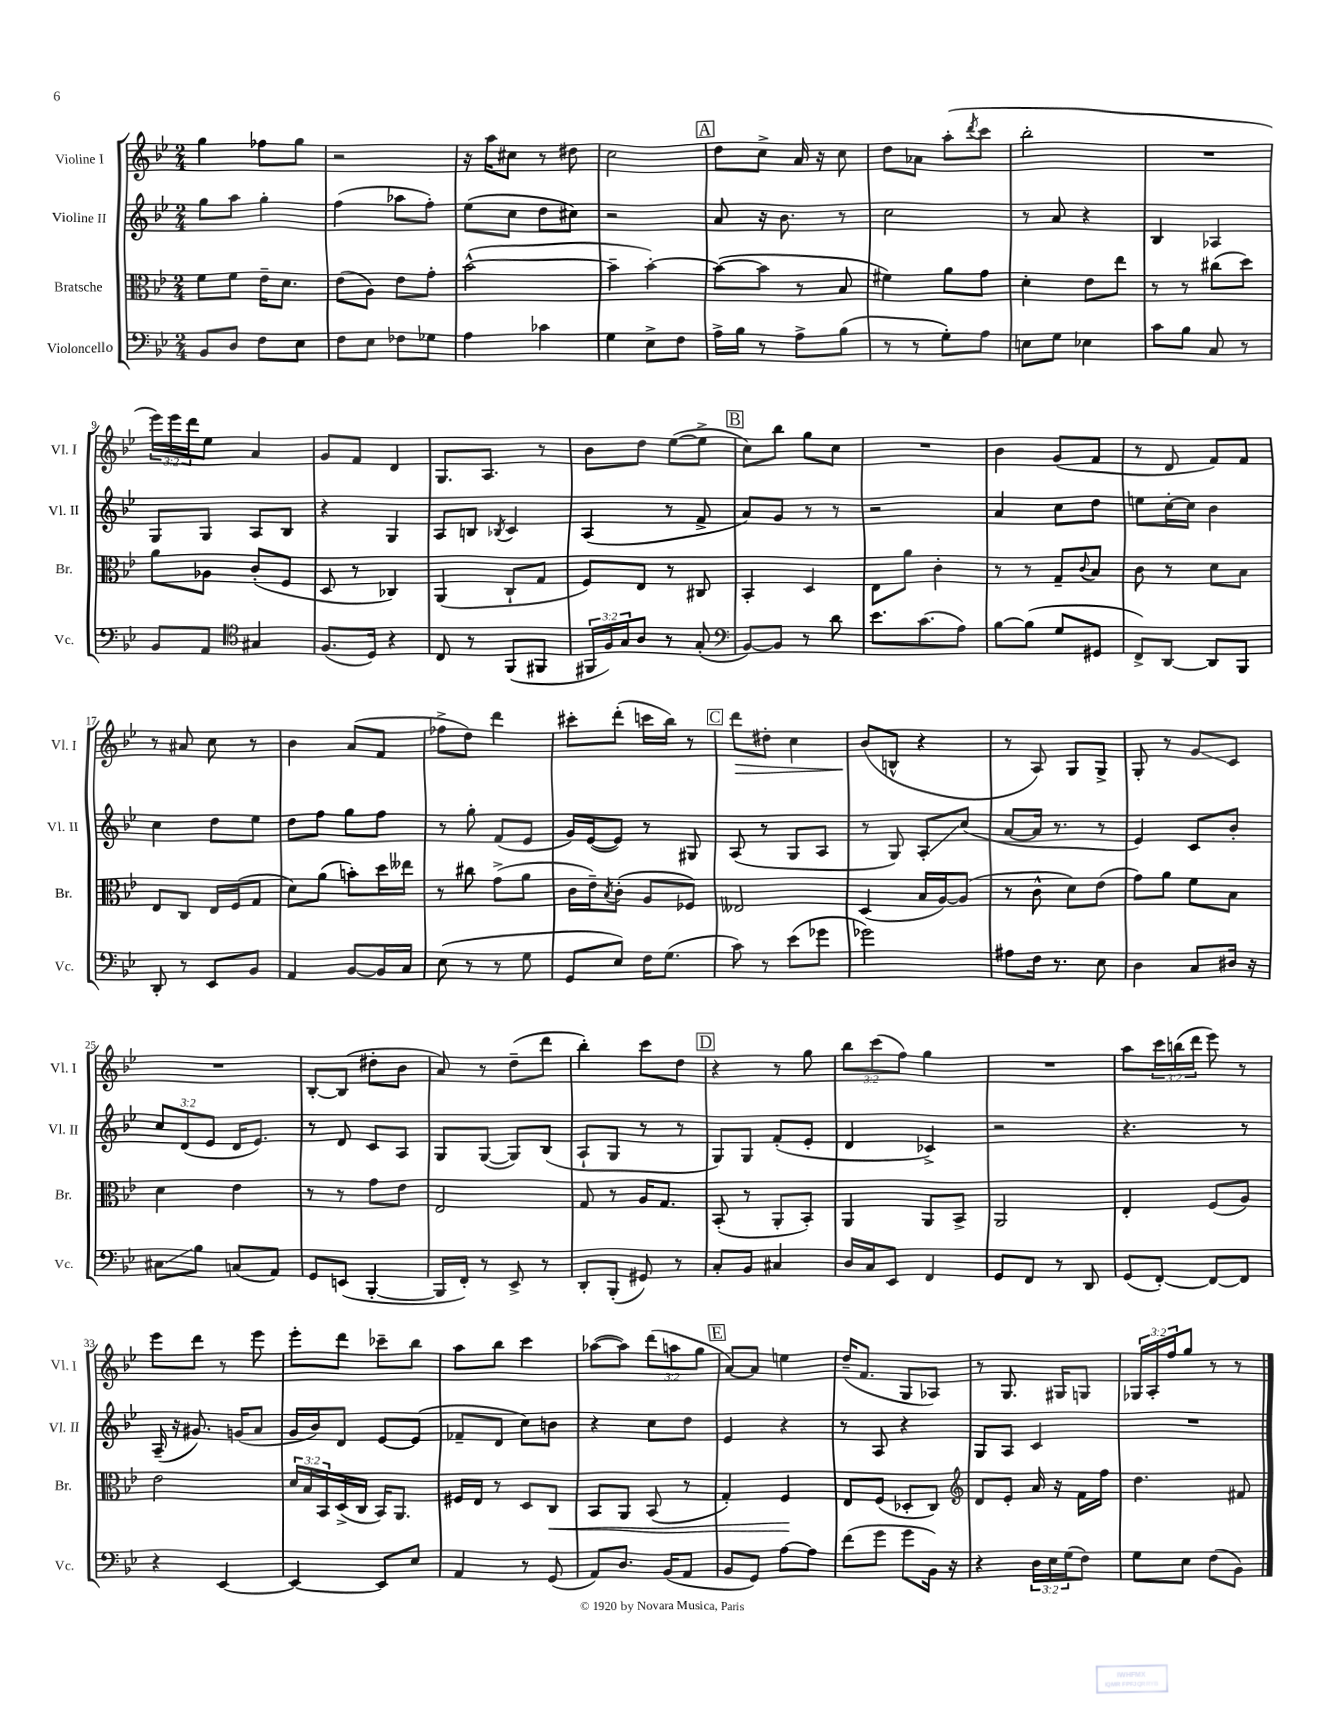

**kern	**kern	**kern	**kern
*staff4	*staff3	*staff2	*staff1
*clefF4	*clefC3	*clefG2	*clefG2
*k[b-e-]	*k[b-e-]	*k[b-e-]	*k[b-e-]
*M2/4	*M2/4	*M2/4	*M2/4
8BB-/L	8f\L	8gg\L	4gg\
8D/J	8f\J	8aa\J	.
8F\L	16e-~\LK	4gg'\	8ff-\L
.	8.d\J	.	.
8E-\J	.	.	8gg\J
=	=	=	=
8F\L	(8e-\L	(4ff\	2r
8E-\J	8A\J)	.	.
8F-\L	8e-\L	8aa-\L	.
8G-\J	8g'\J	8ff'\J)	.
=	=	=	=
4A\	([2b-^^\	(8ee-\L	16r
.	.	.	16aa\LK
.	.	8cc\J	8cc#\J
4c-\	.	8dd\L	8r
.	.	8cc#\J)	8dd#\
=	=	=	=
4G\	4b-~\]	2r	2cc\
8E-^\L	[4b-'\)	.	.
8F\J	.	.	.
=	=	=	=
16A^\LL	(8b-\_L	8a/	8dd\L
16B-\JJ	.	.	.
8r	8b-\]J	16r	8cc^\J
.	.	8.b-\	.
8A^\L	8r	.	16a/
.	.	.	16r
(8B-\J	8B-/	8r	8cc\
=	=	=	=
8r	4f#\)	2cc\	8dd\L
8r	.	.	8a-\J
8G'\L)	8a\L	.	(8aa'\L
.	.	.	8qddd/
8A\J	8g\J	.	8ccc\J
=	=	=	=
8E\L	4d'\	8r	2bb-'\
8G\J	.	8a/	.
4E-\	8e-\L	4r	.
.	8ee-\J	.	.
=	=	=	=
8c\L	8r	4B-/	2r
8B-\J	8r	.	.
8C/	(8cc#\L	4A-/	.
8r	8dd\J)	.	.
=	=	=	=
8BB-/L	8a\L	8G/L	24eee-\LL)
.	.	.	24eee-\
.	.	.	24ddd\J
8AA/J	8A-\J	8G/J	8ee-\J
*clefC4	*	*	*
4G#/	(8c'/L	8A/L	4a/
.	8F/J	8B-/J	.
=	=	=	=
(8.F/L	8D/	4r	8g/L
.	8r	.	8f/J
16D/Jk)	.	.	.
4r	4C-/)	4G/	4d/
=	=	=	=
8C/	(4AA/	8A/L	8.G/L
8r	.	8B/J	.
.	.	.	8.A/J
.	.	8qB-/	.
(8FF/L	8C`/L	4c/	.
8FF#/J	8G/J	.	8r
=	=	=	=
24FF#/LL	8F/L)	(4A/	8b-\L
24F/)	.	.	.
24G/J	.	.	.
8A/J	8E-/J	.	8dd\J
8r	8r	8r	([8ee-\L
(8G'/	8C#/	8f^/	8ee-^\]J
=	=	=	=
*clefF4	*	*	*
[8BB-/L)	4BB-'/	8a/L)	8cc\L)
8BB-/]J	.	8g/J	8bb-\J
8r	4D/	8r	8gg\L
8d\	.	8r	8cc\J
=	=	=	=
8.e-\L	8E-\L	2r	2r
.	8a\J	.	.
(8.c\	.	.	.
.	4c'\	.	.
8A\J)	.	.	.
=	=	=	=
[8B-\L	8r	4a/	4b-\
(8B-\]J	8r	.	.
8G/L	8G~/L	8cc\L	(8g/L
.	8qqc/	.	.
8GG#/J	8B-/J	8dd\J	8f/J
=	=	=	=
8FF^/L)	8c\	8ee\L	8r
[8DD/J	8r	[16cc'\L	8d/
.	.	16cc\]JJ	.
8DD/]L	8d\L	4b-\	8f/L)
8BBB-/J	8B-\J	.	8f/J
=	=	=	=
8DD'/	8E-/L	4cc\	8r
8r	8C/J	.	8a#/
8EE-/L	16E-/LL	8dd\L	8cc\
.	(16F/J	.	.
8BB-/J	8G/J	8ee-\J	8r
=	=	=	=
4AA/	8d\L)	8dd\L	4b-\
.	(8a\J	8ff\J	.
[8BB-/L	8b'\L)	8gg\L	(8a/L
16BB-/]L	16dd\L	8ff\J	8f/J
16C/JJ	16ee--\JJ	.	.
=	=	=	=
(8E-\	8r	8r	8ff-^\L
8r	8cc#\	8gg'\	8dd\J)
8r	(8g^\L	(8f/L	4ddd\
8G\	8a\J	8e-/J	.
=	=	=	=
8GG/L	16c\LL	16g/LL)	8ccc#'\L
.	16e-~\J)	([16e-/J	.
.	8qB-/	.	.
8E-/J)	(8c'\J	8e-/]J)	(8ddd'\J
16F\LK	8A/L	8r	16ccc\LL
(8.G\J	.	.	16bb-\JJ)
.	8F-/J)	8G#/	8r
=	=	=	=
8c\)	2E--/	(8A/	8ddd\L
8r	.	8r	8dd#'\J
(8e-\L	.	8G/L	4cc\
8g-\J	.	8A/J	.
=	=	=	=
2g-\)	(4D/	8r	(8b-/L
.	.	8G/)	8B^^/J
.	16B-/LL	8A'/L	4r
.	[16A/J)	.	.
.	(8A/]J	(8cc/J	.
=	=	=	=
8A#\L	8r	[8a/L	8r
16F\Jk	8c^^\	16a/]Jk	8A/)
8.r	.	8.r	.
.	8d\L)	.	8G/L
8E-\	(8e-\J	8r	8G^/J
=	=	=	=
4D\	8g\L)	4e-/)	8G'/
.	8a\J	.	8r
8C/L	8f\L	8c/L	8g/L
16D#/Jk	8B-\J	8b-'/J	8c/J
16r	.	.	.
=	=	=	=
8C#\L	4d\	12cc/L	2r
.	.	(12d/	.
8B-\J	.	.	.
.	.	12e-/J	.
(8C/L	4e-\	16d/LK	.
.	.	8.e-/J)	.
8AA/J)	.	.	.
=	=	=	=
8GG/L	8r	8r	[8B-'/L
(8EE/J	8r	8d/	(8B-/]J
[4BBB-'/	8g\L	8c/L	8dd#'\L
.	8e-\J	8A/J	8b-\J
=	=	=	=
16BBB-/]LL	2E-/	8G/L	8a/)
16FF'/JJ)	.	.	.
8r	.	([8G/J	8r
8EE-^/	.	8G/]L)	(8dd~\L
8r	.	(8B-/J	8ddd\J
=	=	=	=
8DD'/L	8G/	8A`/L	4bb-'\)
(8BBB-'/J	8r	8G/J	.
8GG#/)	16A/LK	8r	8ccc\L
.	8.G/J	.	.
8r	.	8r	8dd\J
=	=	=	=
8C'/L	(8BB-'/	8G/L)	4r
8BB-/J	8r	8G/J	.
4C#/	8AA'/L	(8f'/L	8r
.	8BB-'/J)	8e-'/J	8gg\
=	=	=	=
16D/LL	4AA/	4d/	12bb-\L
16C/J	.	.	.
.	.	.	(12ccc\
8EE-/J	.	.	.
.	.	.	12ff\J)
4FF/	8AA/L	4c-^/)	4gg\
.	8BB-^/J	.	.
=	=	=	=
8GG/L	2AA/	2r	2r
8FF/J	.	.	.
8r	.	.	.
8DD/	.	.	.
=	=	=	=
(8GG/L	4E-'/	4.r	8aa\L
[8FF'/J)	.	.	24ccc\L
.	.	.	(24bb\
.	.	.	24ddd\JJ
8FF/_L	(8F/L	.	8eee-\)
8FF/]J	8A/J)	8r	8r
=	=	=	=
4r	2e-\	(16A~/	8eee-\L
.	.	16r	.
.	.	8.g#/)	8ddd\J
[4EE-/	.	.	8r
.	.	(16g/LK	.
.	.	8a/J	8eee-\
=	=	=	=
4EE-/_	24d/LL	16g/LL	8eee-'\L
.	24B-/	.	.
.	.	16b-/J)	.
.	24BB-/	.	.
.	(16D^/	8d/J	8ddd\J
.	16C/JJ	.	.
8EE-/]L	16BB-/LK)	[8e-/L	8ccc-~\L
.	8.AA/J	.	.
8E-/J	.	(8e-/]J	8bb-\J
=	=	=	=
4AA/	16F#/LL	8f-~/L	8aa\L
.	16E-/JJ	.	.
.	8r	8d/J	8bb-\J
8r	8D/L	8cc\L)	4ccc\
(8GG/	8C/J	8b\J	.
=	=	=	=
8AA/L)	8BB-/L	4r	([8aa-\L
8.D/J	8AA/J	.	8aa-\]J)
.	(8BB-/	8cc\L	(12ddd\L
(16BB-/LK	.	.	.
.	.	.	12aa\
8AA/J	8r	8dd\J	.
.	.	.	12gg\J
=	=	=	=
8BB-/L	4G'/)	4e-/	[8a/L)
8GG/J)	.	.	8a/]J
[8A\L	4F/	4r	4ee\
8A\]J	.	.	.
=	=	=	=
(8f\L	8E-/L	8r	(16dd~/LK
.	.	.	8.f/J
8g\J	(8F/J	8A/	.
8g\L	8D-'/L	4r	8G/L
16BB-\Jk)	8C/J)	.	8A-/J)
16r	.	.	.
=	=	=	=
*	*clefG2	*	*
4r	8d/L	8G/L	8r
.	8e-'/J	8A/J	8.G/
24D\LL	16a/	4c/	.
24E-\	.	.	.
.	16r	.	16G#/LK
(24G\J	.	.	.
8F\J)	16f\LL	.	8G/J
.	16ff\JJ	.	.
=	=	=	=
8G\L	4.dd\	2r	24G-/LL
.	.	.	24A'/
.	.	.	24ff/J
8E-\J	.	.	8gg/J
(8F\L	.	.	8r
8BB-\J)	8f#/	.	8r
==	==	==	==
*-	*-	*-	*-
